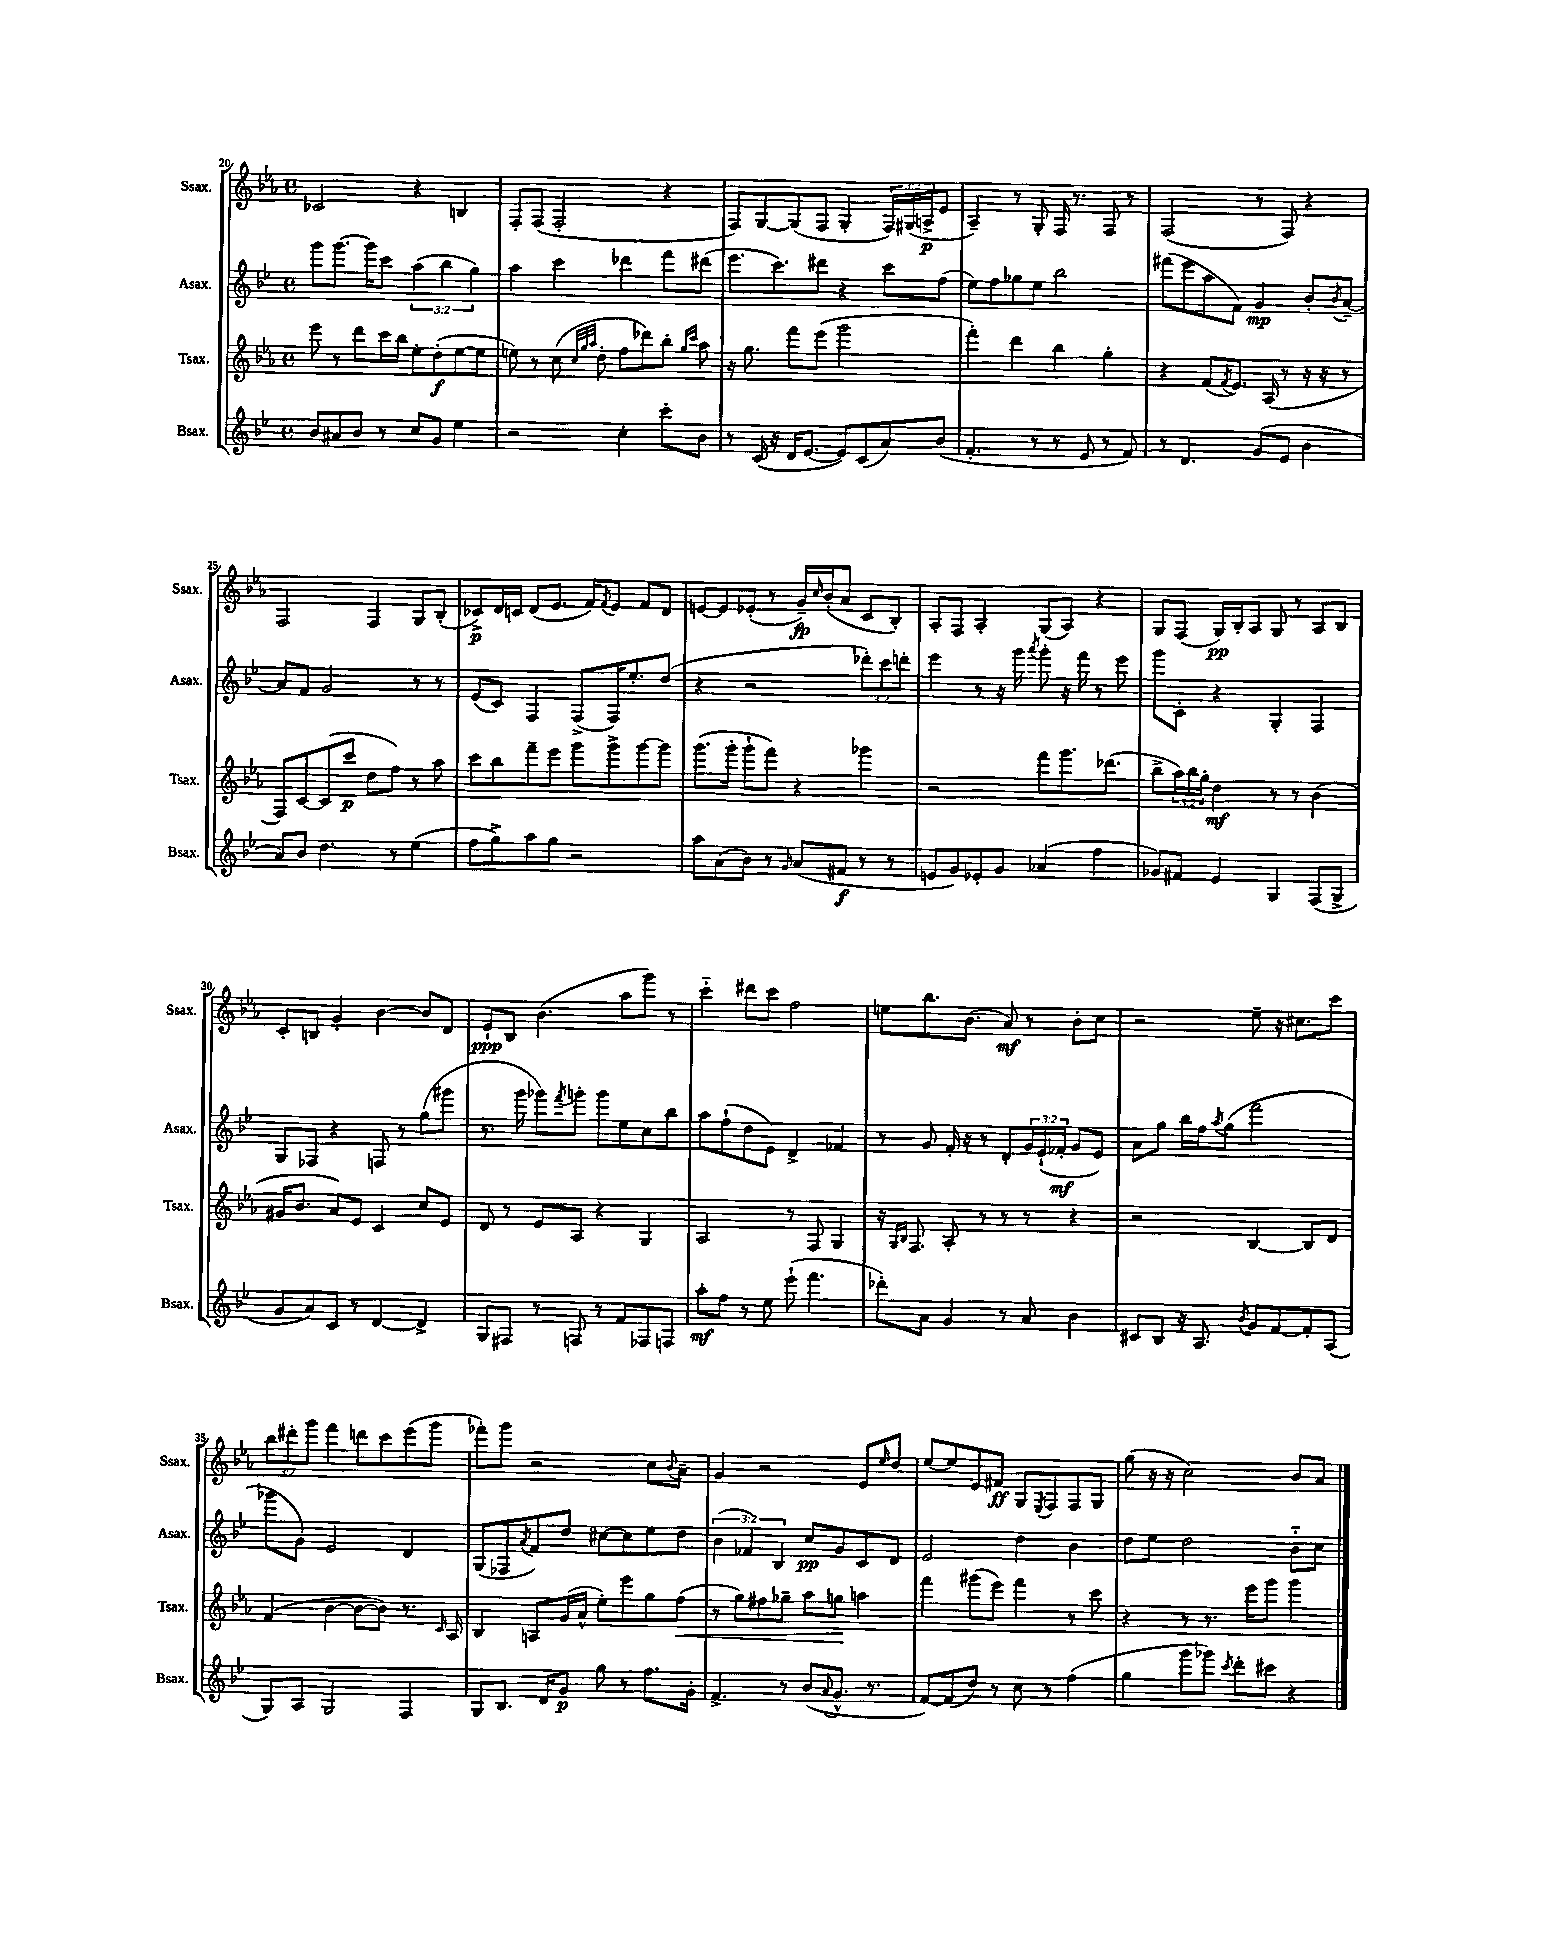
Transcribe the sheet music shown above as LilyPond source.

<<
\new StaffGroup <<
\new Staff = "s0" \with { instrumentName = "Ssax." shortInstrumentName = "Ssax." } {
    \clef treble \key ees \major \defaultTimeSignature \time 4/4 \override Staff.TupletNumber.text = #tuplet-number::calc-fraction-text
    ces'2 r4 b4 |
    f8-. f8( f2-. r4 |
    f8) g8~ g8( f8 g4-. \tuplet 3/2 { f16) gis16( a16->\p } ees'8 |
    aes4--) r8 g8-. f16 r8. f8 r8 |
    f2( r8 f8) r4 |
    f2 f4 g8 bes8-.( |
    ces'8->\p) d'16 c'16 d'8( ees'8. f'16) \acciaccatura { f'8 } ees'8 f'8 d'8 |
    e'8~ e'8 ees'8-.( r8 g'16--\fp) \grace { c''16 } bes'16-.( aes'8 c'8 bes8-.) |
    aes8-. f8 aes4-. g8( aes8) r4 |
    g8 f8( g16\pp) bes16-. aes8 g8 r8 aes8 bes8 |
    c'8-. b8 g'4-. bes'4~ bes'8 d'8 |
    ees'8-!\ppp bes8 bes'4.( aes''8 g'''8) r8 |
    c'''4-_ dis'''8 c'''8 f''2 |
    e''8 bes''8. bes'8.( aes'8\mf) r8 bes'8-. c''8 |
    r2 ees''8-- r16 cis''8. c'''8 |
    \tuplet 3/2 { bes''8 dis'''8-. g'''8 } f'''4 d'''8 c'''8 ees'''8( g'''8 |
    fes'''8-.) g'''8 r2 c''8 \appoggiatura { bes'8 } aes'8-- |
    g'4 r2 ees'8 \grace { ees''16 } d''8 |
    ees''8~ ees''8 ees'8 fis'8\ff g8 \acciaccatura { ees8 } f8 f8 g8 |
    g''8( r16 r16 c''2) bes'8 aes'8 \bar "|." |
}
\new Staff = "s1" \with { instrumentName = "Asax." shortInstrumentName = "Asax." } {
    \clef treble \key bes \major \defaultTimeSignature \time 4/4 \override Staff.TupletNumber.text = #tuplet-number::calc-fraction-text
    g'''8 g'''8.~ g'''16 c'''8 \tuplet 3/2 { a''4( bes''4 g''4) } |
    a''4 c'''4 des'''4 f'''8 dis'''8( |
    ees'''8. c'''8.) dis'''8 r4 c'''8 f''8( |
    ees''8) f''8 ges''8 ees''8 bes''2 |
    fis'''8( ees'''8 a''8 f'8) g'4\mp bes'8-. \acciaccatura { bes'8 } a'8~-- |
    a'8 f'8 g'2 r8 r8 |
    ees'8( c'8) f4 f8->( f16) ees''8.-. d''8( |
    r4 r2 \tuplet 3/2 { des'''8-.) c'''8 d'''8-. } |
    ees'''4 r8 r16 g'''16 \acciaccatura { a'''8 } g'''8-. r16 f'''16 r8 ees'''8 |
    g'''8 c'8-. r4 g4-. f4 |
    g8 fes8 r4 f8 r8 g''8( gis'''8 |
    r8. g'''16 ges'''8) \acciaccatura { f'''8 } g'''8-. g'''8 ees''8 c''8 bes''8 |
    a''8 f''8-!( d''8 ees'8) d'4-> fes'4 |
    r8 g'8 f'16-. r16 r8 d'8-. \tuplet 3/2 { g'16 ees'16-!( fes'16-.\mf } g'8 ees'8) |
    a'8 g''8 bes''16 f''16 \acciaccatura { a''8 } g''8( f'''2 |
    ges'''8 g'8) ees'2 d'4 |
    g8( fes8 \acciaccatura { a'8 } f'8) d''8 cis''8~ cis''8 ees''8 d''8 |
    \tuplet 3/2 { bes'4( fes'4) bes4 } c''8\pp g'8 c'8 d'8 |
    ees'2 d''4 bes'4 |
    d''8 ees''8 d''2 bes'8-_ c''8 \bar "|." |
}
\new Staff = "s2" \with { instrumentName = "Tsax." shortInstrumentName = "Tsax." } {
    \clef treble \key ees \major \defaultTimeSignature \time 4/4 \override Staff.TupletNumber.text = #tuplet-number::calc-fraction-text
    ees'''8 r8 d'''8 c'''16 bes''16 ees''8-. d''8-.\f( ees''8~ ees''8 |
    e''8) r8 c''8( \grace { c''32 g''32 aes''32 } d''8-. f''8 des'''8) bes''8-. \grace { g''16 c'''16 } aes''8 |
    r16 g''8. f'''8 ees'''8( g'''2 |
    f'''4-.) d'''4 bes''4 g''4-. |
    r4 f'8( \acciaccatura { f'8 } ees'8.) aes16( r8 r16 r16 r8 |
    f8) c'8~ c'8( c'''8\p d''8 f''8) r8 aes''8 |
    c'''8 bes''8 f'''8-- ees'''8 g'''8 g'''8-> g'''8~ g'''8 |
    g'''8.( g'''16-. g'''8-! f'''8) r4 ges'''4 |
    r2 f'''8 g'''8. des'''8.( |
    bes''8-> \tuplet 3/2 { aes''16) bes''16 g''16-. } d''4\mf r8 r8 bes'4( |
    gis'16 bes'8. aes'8) ees'8 c'4 c''8 ees'8 |
    d'8 r8 ees'8 aes8 r4 g4 |
    aes2 r8 f8 g4 |
    r16 \grace { g16 bes16 } f8. aes8-. r8 r8 r8 r4 |
    r2 bes4~ bes8 d'8 |
    f'4( bes'4~ bes'8~ bes'8) r8. \grace { c'16 } aes16 |
    bes4 a8 g'16( aes'16-^ ees''8-.) ees'''8 g''8 f''8\<( |
    r8 g''8) fis''8 ges''8-- aes''8 g''8\! a''4 |
    f'''4 gis'''8( ees'''8) f'''4 r8 c'''8 |
    r4 r8 r8. ees'''16 g'''8 g'''4 \bar "|." |
}
\new Staff = "s3" \with { instrumentName = "Bsax." shortInstrumentName = "Bsax." } {
    \clef treble \key bes \major \defaultTimeSignature \time 4/4
    bes'8 ais'8 bes'8 r8 c''8 g'8 ees''4 |
    r2 c''4-. c'''8-. bes'8 |
    r8 c'16( r16 d'16 ees'8.~ ees'8) c'8( a'8) bes'8( |
    f'4.-. r8 r8 ees'8 r8 f'8) |
    r8 d'4. g'8( ees'8 bes'4 |
    a'8) bes'8 d''4. r8 ees''4( |
    f''8 g''8->) a''8 g''8 r2 |
    a''8 a'8( bes'8) r8 \grace { g'16 } a'8( fis'8\f r8 r8 |
    e'8 g'8) ees'8-. g'8 aes'4( f''4 |
    ges'8) fis'8 ees'4 g4 f8( g8-> |
    g'8 a'8) c'8 r8 d'4~ d'4-> |
    g8 fis8 r8 f8 r8 f'8 fes8 f8 |
    a''8-.\mf f''8 r8 ees''8 ees'''8-!( f'''4. |
    des'''8-.) a'8 g'4 r8 a'8 bes'4 |
    cis'8 bes8 r16 a8. \acciaccatura { bes'8 } g'8 f'8~ f'8-. a8( |
    g8) a8 g2 f4 |
    g8 bes8. d'16 g'8\p g''8 r8 f''8. g'16-. |
    f'4.-> r8 bes'8( \appoggiatura { a'8 } g'8.-^ r8. |
    f'8~) f'8( d''8) r8 c''8 r8 f''4( |
    g''4 g'''8 ges'''8) \acciaccatura { c'''8 } d'''8-. cis'''8 r4 \bar "|." |
}
>>
>>
\layout { \context { \Score currentBarNumber = #20 } }
